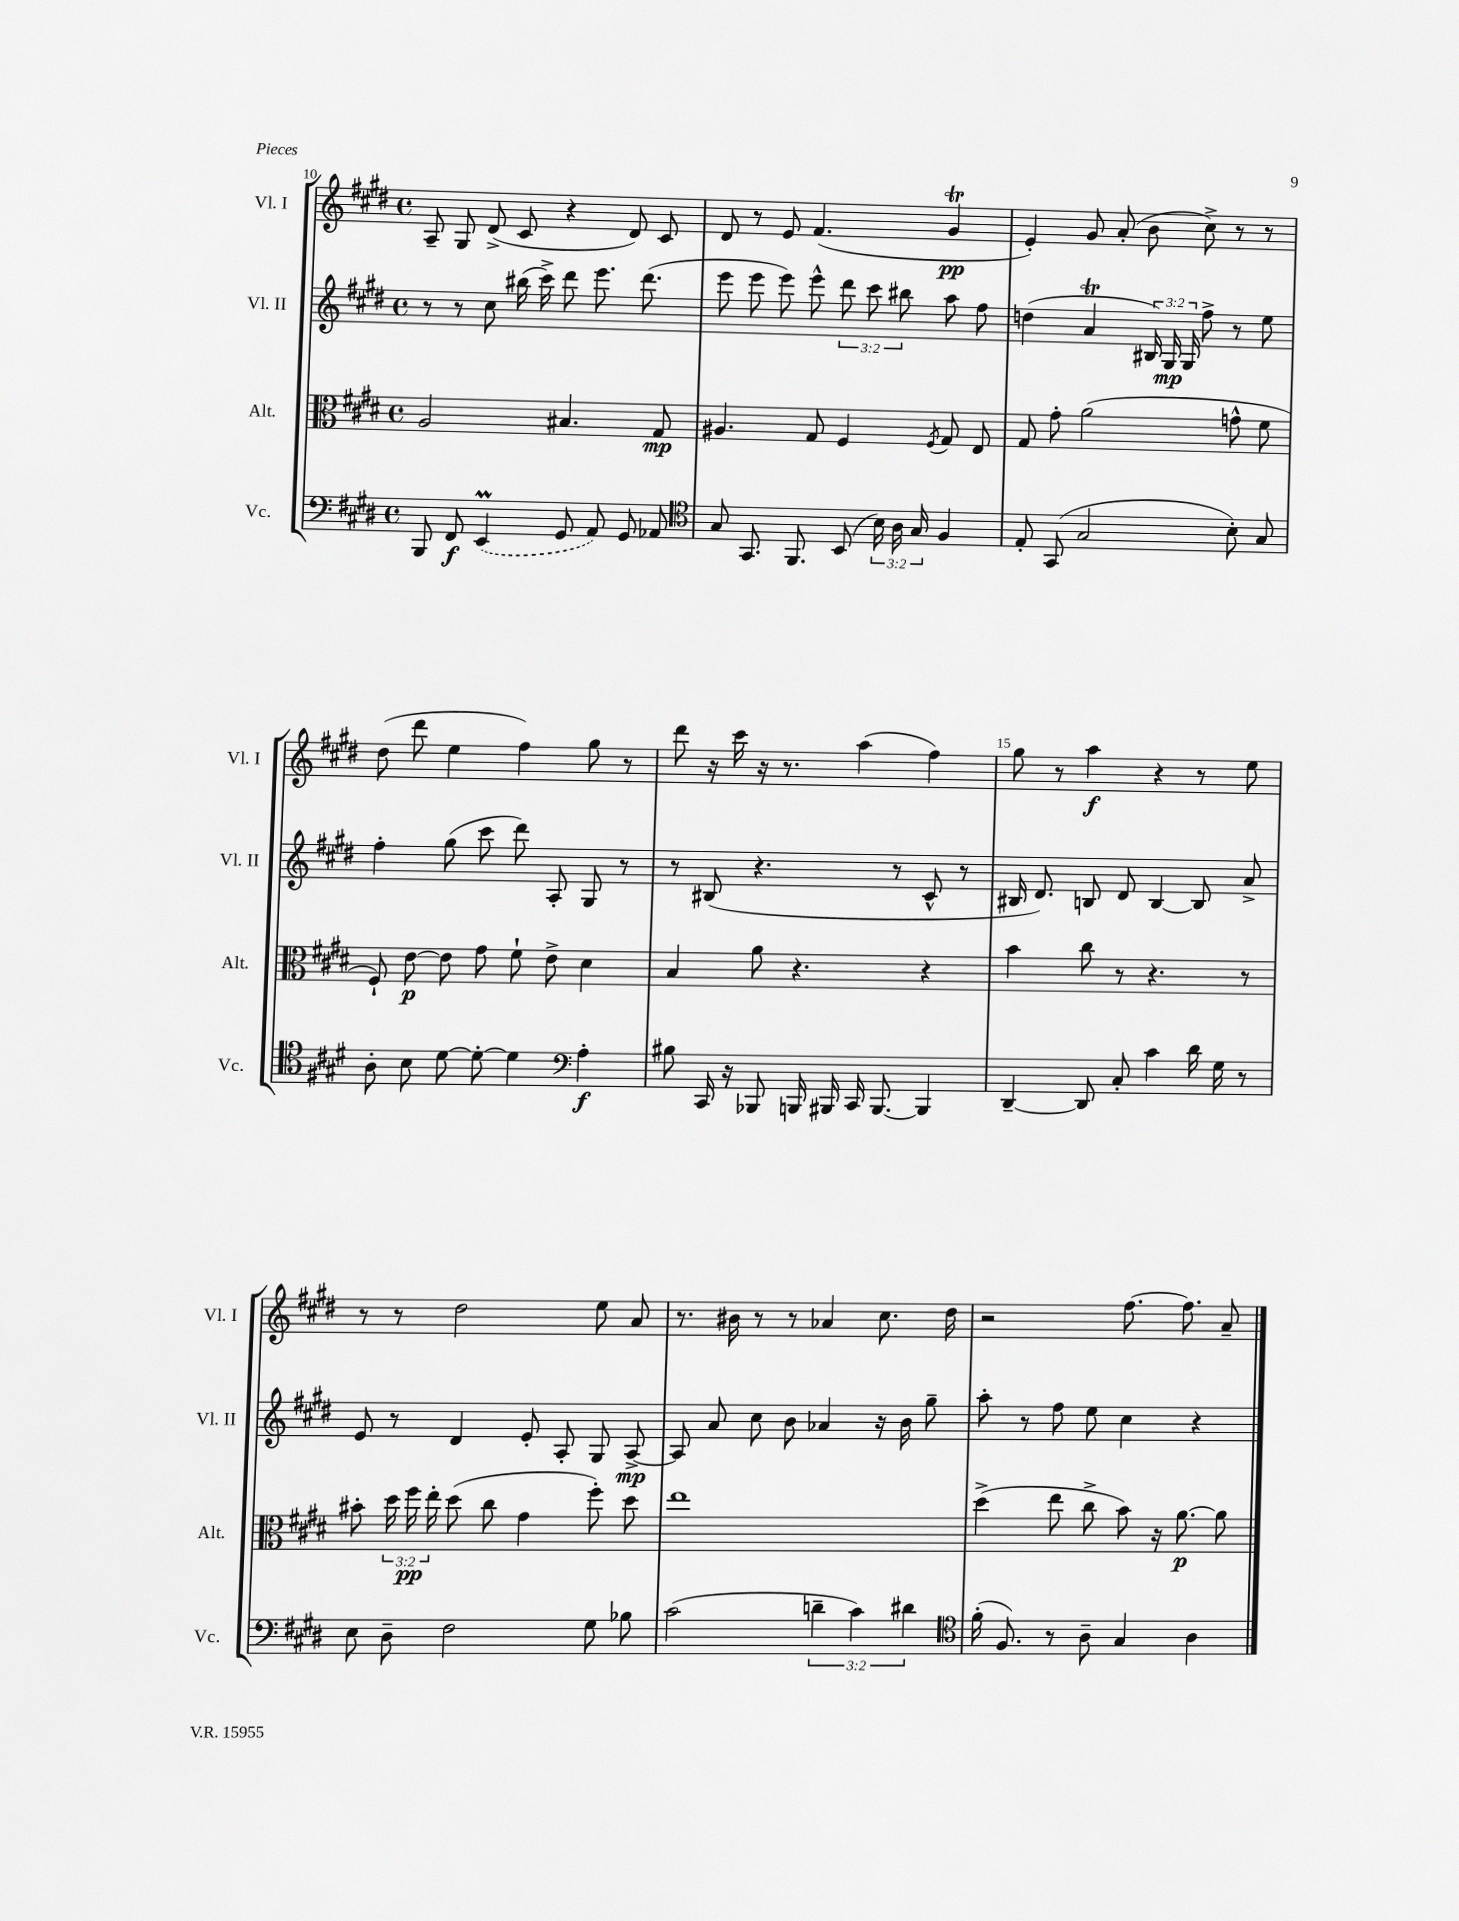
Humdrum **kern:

**kern	**kern	**kern	**kern
*staff4	*staff3	*staff2	*staff1
*clefF4	*clefC3	*clefG2	*clefG2
*k[f#c#g#d#]	*k[f#c#g#d#]	*k[f#c#g#d#]	*k[f#c#g#d#]
*M4/4	*M4/4	*M4/4	*M4/4
*met(c)	*met(c)	*met(c)	*met(c)
8BBB/	2A/	8r	8A~/
8FF#/	.	8r	8G#/
(4EE/	.	8cc#\	(8d#^/
.	.	(16bb#\	8c#/
.	.	16ccc#^\)	.
8GG#/	4.B#/	8ddd#\	4r
8AA/)	.	8.eee\	.
8GG#/	.	.	8d#/)
.	.	(8.ddd#\	.
8AA-/	8G#/	.	8c#/
=	=	=	=
*clefC4	*	*	*
8G#/	4.A#/	8eee\	8d#/
8.GG#/	.	8eee\	8r
.	.	8eee\)	8e/
8.FF#/	.	.	.
.	8G#/	8eee^^\	(4.f#/
(8BB/	4F#/	12ddd#\	.
.	.	12ccc#\	.
24B\)	.	.	.
24A\	.	12bb#\	.
24G#/	.	.	.
.	8qF#/	.	.
4F#/	8G#/	8aa\	4g#/
.	8E/	8ff#\	.
=	=	=	=
8E'/	8G#/	(4dd\	4e'/)
(8GG#/	8g#'\	.	.
2G#/	(2a\	4a/	8g#/
.	.	.	(8a'/
.	.	24B#/)	8b\
.	.	24G#/	.
.	.	24G#/	.
.	.	8ff#^\	8cc#^\)
8B'\)	8g^^\	8r	8r
8G#/	8f#\	8ee\	8r
=	=	=	=
8A'\	8F#`/)	4ff#'\	(8dd#\
8B\	[8e\	.	8ddd#\
[8d#\	8e\]	(8gg#\	4ee\
8d#'\_	8g#\	8ccc#\	.
4d#\]	8f#`\	8ddd#\)	4ff#\)
.	8e^\	8A'/	.
*clefF4	*	*	*
4A'\	4d#\	8G#/	8gg#\
.	.	8r	8r
=	=	=	=
8B#\	4B/	8r	8ddd#\
16CC#/	.	(8B#/	16r
16r	.	.	16ccc#\
8BBB-/	8a\	4.r	16r
.	.	.	8.r
16BBB/	4.r	.	.
16BBB#/	.	.	.
16CC#/	.	.	(4aa\
[8.BBB#/	.	.	.
.	.	8r	.
4BBB#/]	4r	8c#^^/	4ff#\)
.	.	8r	.
=	=	=	=
[4DD#~/	4b\	16B#/	8gg#\
.	.	8.d#/)	.
.	.	.	8r
8DD#/]	8cc#\	8B/	4aa\
8C#'/	8r	8d#/	.
4c#\	4.r	[4B/	4r
16d#\	.	8B/]	8r
16G#\	.	.	.
8r	8r	8a^/	8ee\
=	=	=	=
8E\	8b#'\	8e/	8r
8D#~\	24dd#\	8r	8r
.	24ff#\	.	.
.	24ee'\	.	.
2F#\	(8dd#\	4d#/	2dd#\
.	8cc#\	.	.
.	4g#\	8e'/	.
.	.	8A'/	.
8G#\	8ff#'\)	8G#/	8ee\
8B-\	8dd#\	[8A^/	8a/
=	=	=	=
(2c#\	1ee	8A/]	8.r
.	.	8a/	.
.	.	.	16b#\
.	.	8cc#\	8r
.	.	8b\	8r
6d~\	.	4a-/	4a-/
6c#\)	.	.	.
.	.	16r	8.cc#\
.	.	16b\	.
6d#\	.	.	.
.	.	8gg#~\	.
.	.	.	16dd#\
=	=	=	=
*clefC4	*	*	*
(16f#'\	(4dd#^\	8aa'\	2r
8.F#/)	.	.	.
.	.	8r	.
8r	8ee\	8ff#\	.
8A~\	8cc#^\	8ee\	.
4G#/	8b\)	4cc#\	[8.ff#\
.	16r	.	.
.	[8.a\	.	8.ff#\]
4A\	.	4r	.
.	8a\]	.	8a~/
==	==	==	==
*-	*-	*-	*-
